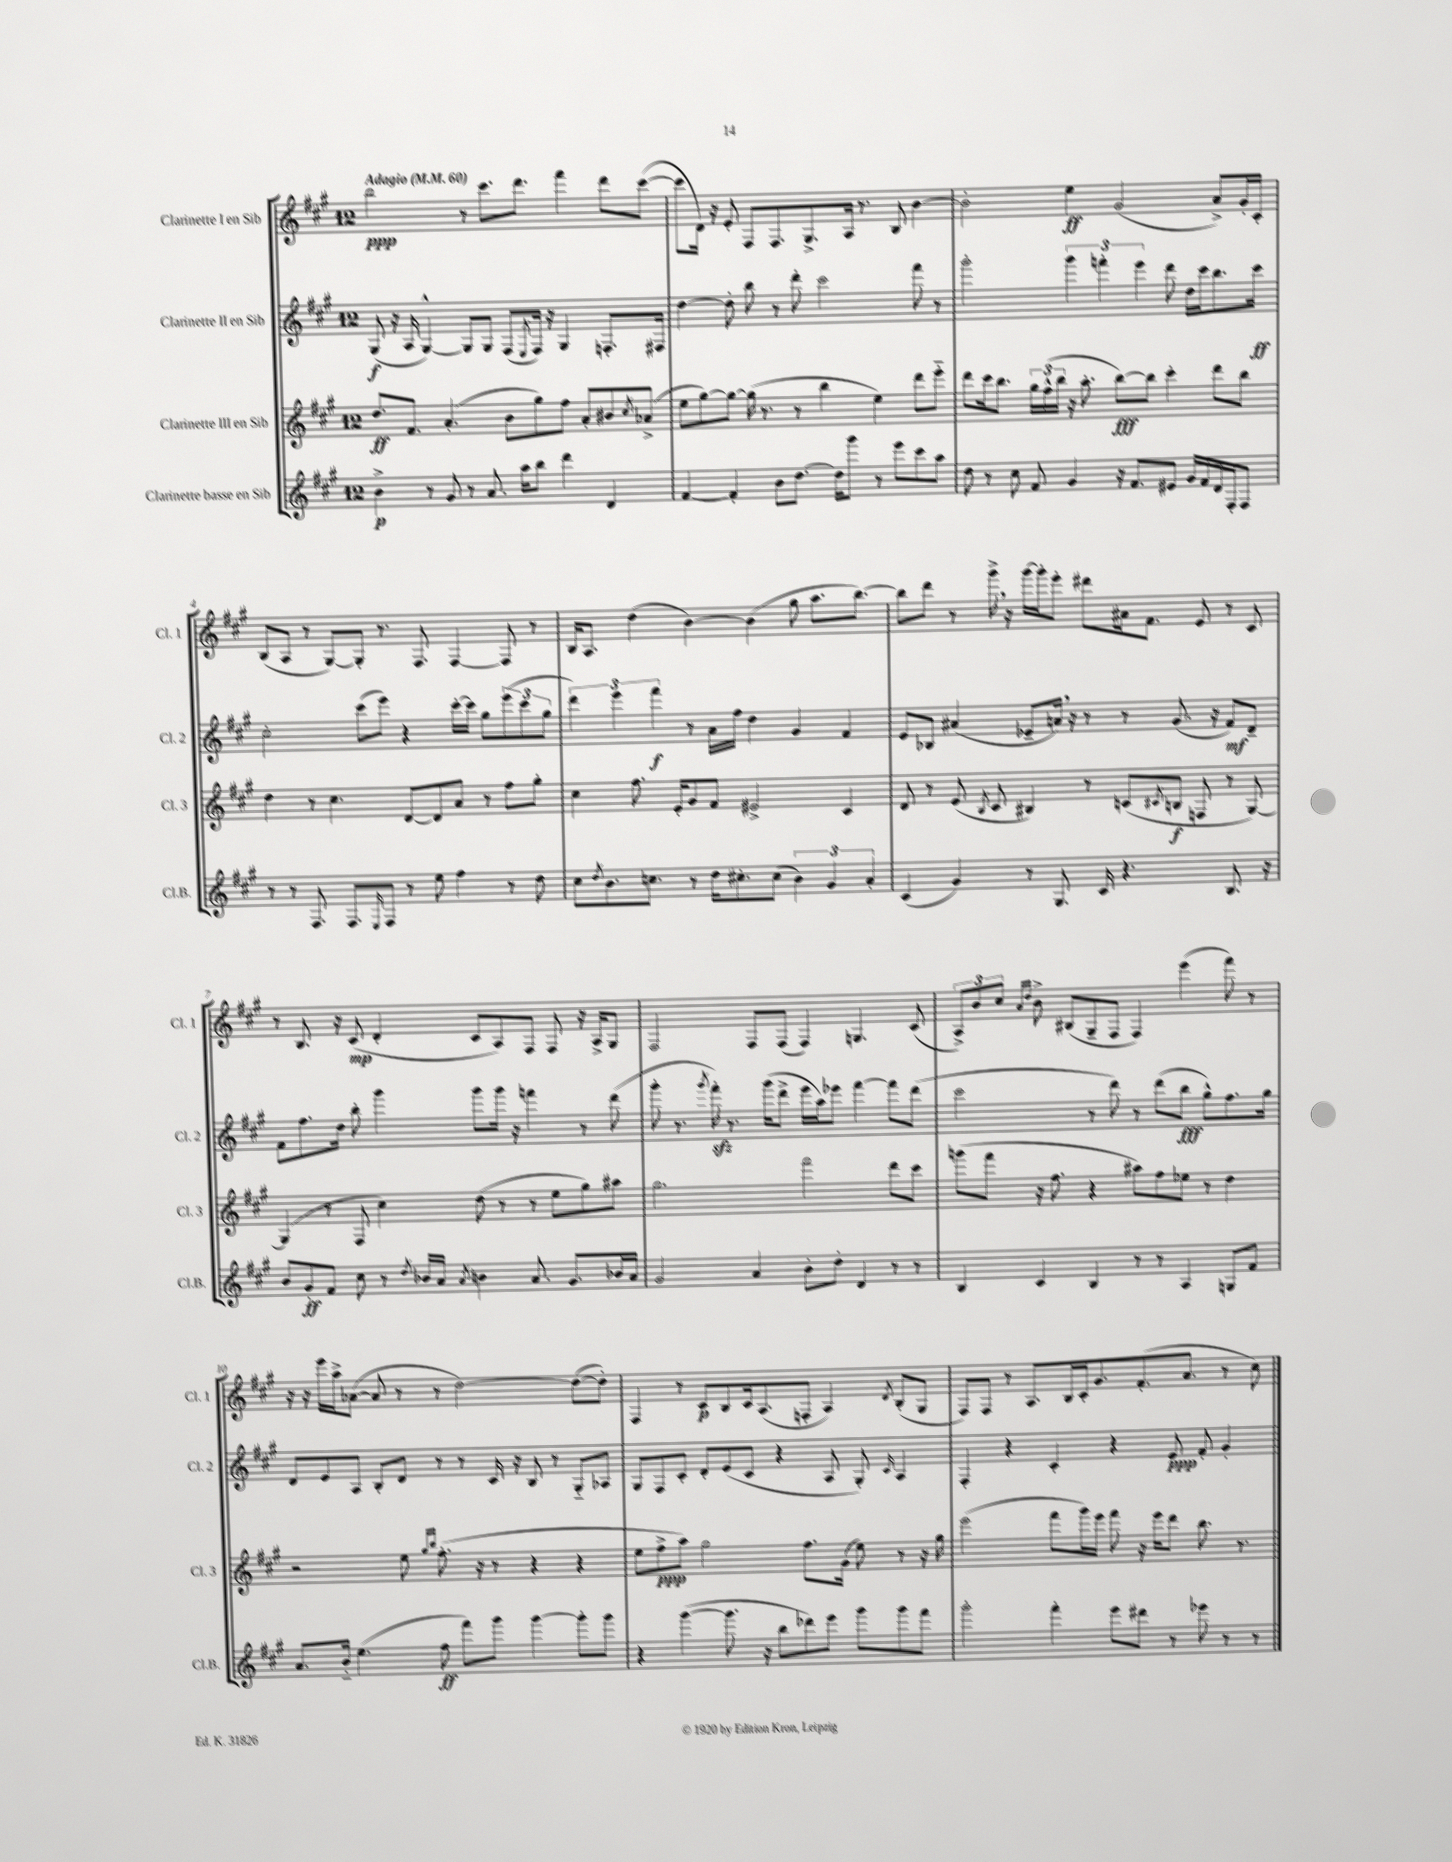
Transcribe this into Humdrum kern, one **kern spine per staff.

**kern	**kern	**kern	**kern
*staff4	*staff3	*staff2	*staff1
*clefG2	*clefG2	*clefG2	*clefG2
*k[f#c#g#]	*k[f#c#g#]	*k[f#c#g#]	*k[f#c#g#]
*M12/8	*M12/8	*M12/8	*M12/8
*MM60	*MM60	*MM60	*MM60
4b^	8.dd	(8G#	2bb
.	.	16r	.
.	8.f#	16A	.
8r	.	[4G#^^)	.
8g#	(4.a'	.	.
8r	.	8G#]	8r
8.a	.	8G#	8.ccc#
.	8b	(8F#	.
16aa	.	.	8.ddd
.	.	8qE	.
8bb	8gg#)	16F#)	.
.	.	16r	.
4ddd	8ff#	4G#	4fff#
.	8a'	.	.
4d	8b#	8.F'	8ddd
.	8qcc#	.	.
.	(8a-^	.	([8ccc#
.	.	16F#	.
=	=	=	=
[4f#	8ee	[4dd	8ccc#]
.	[8gg#)	.	16d)
.	.	.	16r
4f#']	8gg#_	8dd']	8e'
.	(16gg#]	8bb	8F#
.	8.r	.	.
8b	.	8r	8.F#
[8.dd	8r	8ddd'	.
.	.	.	8.G#^
.	4bb	2ccc#	.
16dd]	.	.	.
8ggg#	.	.	16A
.	.	.	8.r
8r	4ee)	.	.
8eee	.	.	8B
8ccc#	8ddd	8fff#	[4b
8aa	8eee'~	8r	.
=	=	=	=
8dd	8ddd	2ggg#'	2b']
8r	16ccc#	.	.
.	8.bb	.	.
8cc#	.	.	.
8f#	24gg#	.	.
.	(24ff#^^	.	.
.	24bb	.	.
4g#	16r	6ggg#	4ee
.	8.aa'	.	.
.	.	6fff'	.
16r	[8bb)	.	(2g#
8.f#	.	.	.
.	.	6eee	.
.	8bb]	.	.
8e#	4ccc#'	8ddd	.
16g#	.	16dd	.
16f#	.	16ccc#	.
16d	8ddd	8.bb	8a^)
16F#'	.	.	.
8F#	8bb	.	16g#'
.	.	16ccc#	16c#'
=	=	=	=
8r	4dd	2cc#'	(8B
8r	.	.	8A
8.F#	8r	.	8r
.	4.cc#	.	[8G#)
8.F#	.	.	.
.	.	(8ccc#	8G#']
16qqE	.	.	.
8F#	.	8eee)	8.r
8r	[8d	4r	.
.	.	.	8.F#
8ee	8d]	.	.
4ff#	8a	[16ccc#'	[4F#
.	.	16ccc#]	.
.	8r	8gg#	.
8r	8ff#	(12eee	8F#]
.	.	12ccc#	.
8dd	8gg#'	.	8r
.	.	12gg#	.
=	=	=	=
8cc#	4cc#	6ddd)	16B
.	.	.	8.A
8qdd	.	.	.
8.b	.	.	.
.	.	6eee	.
.	8.ff#	.	(4dd
8.cc	.	.	.
.	.	6fff#	.
.	16e'	.	.
8r	8g#	8r	[4b)
16dd	8f#	16a	.
8.cc#'	.	16ff#	.
.	2e#^	4dd	(4b]
(8cc#	.	.	.
6b)	.	4g#	8gg#
.	.	.	8.aa
6g#	.	.	.
.	4c#	4f#	.
.	.	.	[8.bb)
6a'	.	.	.
=	=	=	=
(4c#	8d	8e	8bb]
.	8r	8B-	8ddd
4g#)	(8e	(4a#	8r
.	8qB	.	.
.	8c#	.	16ggg#^
.	.	.	16r
8r	4B#)	8e-~	[16ggg#
.	.	.	16ggg#']
8.G#	.	16a)	8eee'
.	.	16r	.
.	8r	8r	8ddd#
16c#	.	.	.
4.r	(8c	8r	16a#
.	.	.	8.f#
.	8qc#	.	.
.	8B	(8.g#	.
.	8F	.	8e
.	.	16r	.
8.B	8r	8f#)	8r
.	[8G#)	8d~	8c#
16r	.	.	.
=	=	=	=
8b	(4G#]	8f#	8r
8g#'	.	8.ff#	8.B
8f#	8r	.	.
.	.	16dd	16r
8cc#	8F#	8bb'	(8c#
8r	4cc#)	4ggg#	4d'
8qdd	.	.	.
16b-	.	.	.
16a	.	.	.
8qa	.	.	.
4b	(8dd	8ggg#	8c#
.	8r	16ggg#	8A)
.	.	16r	.
8.a	8r	4fff	8F#
.	8ee	.	8F#
8.g#	.	.	.
.	8gg#)	8r	16r
.	.	.	16A^
16b-	8aa#	(8ddd	8G#
16a	.	.	.
=	=	=	=
2g#	2.gg#	8ggg#'	2F#
.	.	8.r	.
.	.	8qggg#	.
.	.	16fff#')	.
.	.	8.r	.
4a	.	.	8F#
.	.	(16ggg#	.
.	.	8ddd^	(8F#
8b'	2fff#	16eee	4F#)
.	.	16aa)	.
8dd'	.	8eee-	.
4d	.	[4fff#	4.G
8r	8ddd	8fff#]	.
8r	8ccc#	(8ddd	(8c#
=	=	=	=
4B	(8ggg	2ccc#	12A^)
.	.	.	12b
.	8fff#	.	.
.	.	.	12cc#
.	.	.	16qqa
.	.	.	16qqdd
4c#	16r	.	8b^
.	8.ff#	.	.
.	.	.	(8B#
4B	4r	8r	8G#~
.	.	8ddd)	8F#
8r	8aa#)	8r	4F#)
8r	8ff#	(8ddd	.
4A	8ee-	8bb	(4eee
.	8r	8gg#^^)	.
8G	4dd	8.ff#	8fff#)
8f#	.	.	8r
.	.	16gg#	.
=	=	=	=
8.a	2r	8d	16r
.	.	.	16r
.	.	8e	16eee
16b'~	.	.	16aa^
(4.ee	.	8A	([8a-
.	.	8B'	8a-]
.	8ee	8d	8r
.	16qqgg#	.	.
.	16qqbb	.	.
8ff#	(8.ff#'	8r	8r
8fff#)	.	8r	[2dd)
.	16r	.	.
8ggg#	8r	16c#	.
.	.	16r	.
[4ggg#	4r	8B	.
.	.	8r	.
8ggg#']	4r	8G#'~	(8dd_
8ggg#	.	8A-	8dd'])
=	=	=	=
4r	8ee	8G#	4F#
.	8ff#^	8F#	.
([4ggg#	8aa)	8c#'	8r
.	2gg#	8d'	8c#
8.ggg#]	.	(8e	8B
.	.	8c#	16c#
16r	.	.	(8.A
8bb	.	4r	.
8ddd-)	8.ff#	.	8F'
8eee	.	8A	4A)
.	(16g#	.	.
8ggg#	8ee)	8G#')	.
.	.	16qqc#	8qd
8ggg#	8r	4A	(8B'
8fff#	16r	.	8G#
.	16gg#	.	.
=	=	=	=
2ggg#'	(2eee	4F#'	8F#)
.	.	.	8F#
.	.	4r	8r
.	.	.	8.A
4fff#'	8fff#	4c#'	.
.	.	.	16B
.	16ggg#)	.	16c#'
.	16eee	.	8.g#
8eee	8fff#	4r	.
8ddd#	16r	.	(8.f#'
.	16eee	.	.
8r	8ddd	8e	.
.	.	.	8.a
8eee-	8.bb	8f#'	.
8r	.	4g#'	8r
.	8.r	.	.
8r	.	.	8cc#)
==	==	==	==
*-	*-	*-	*-
